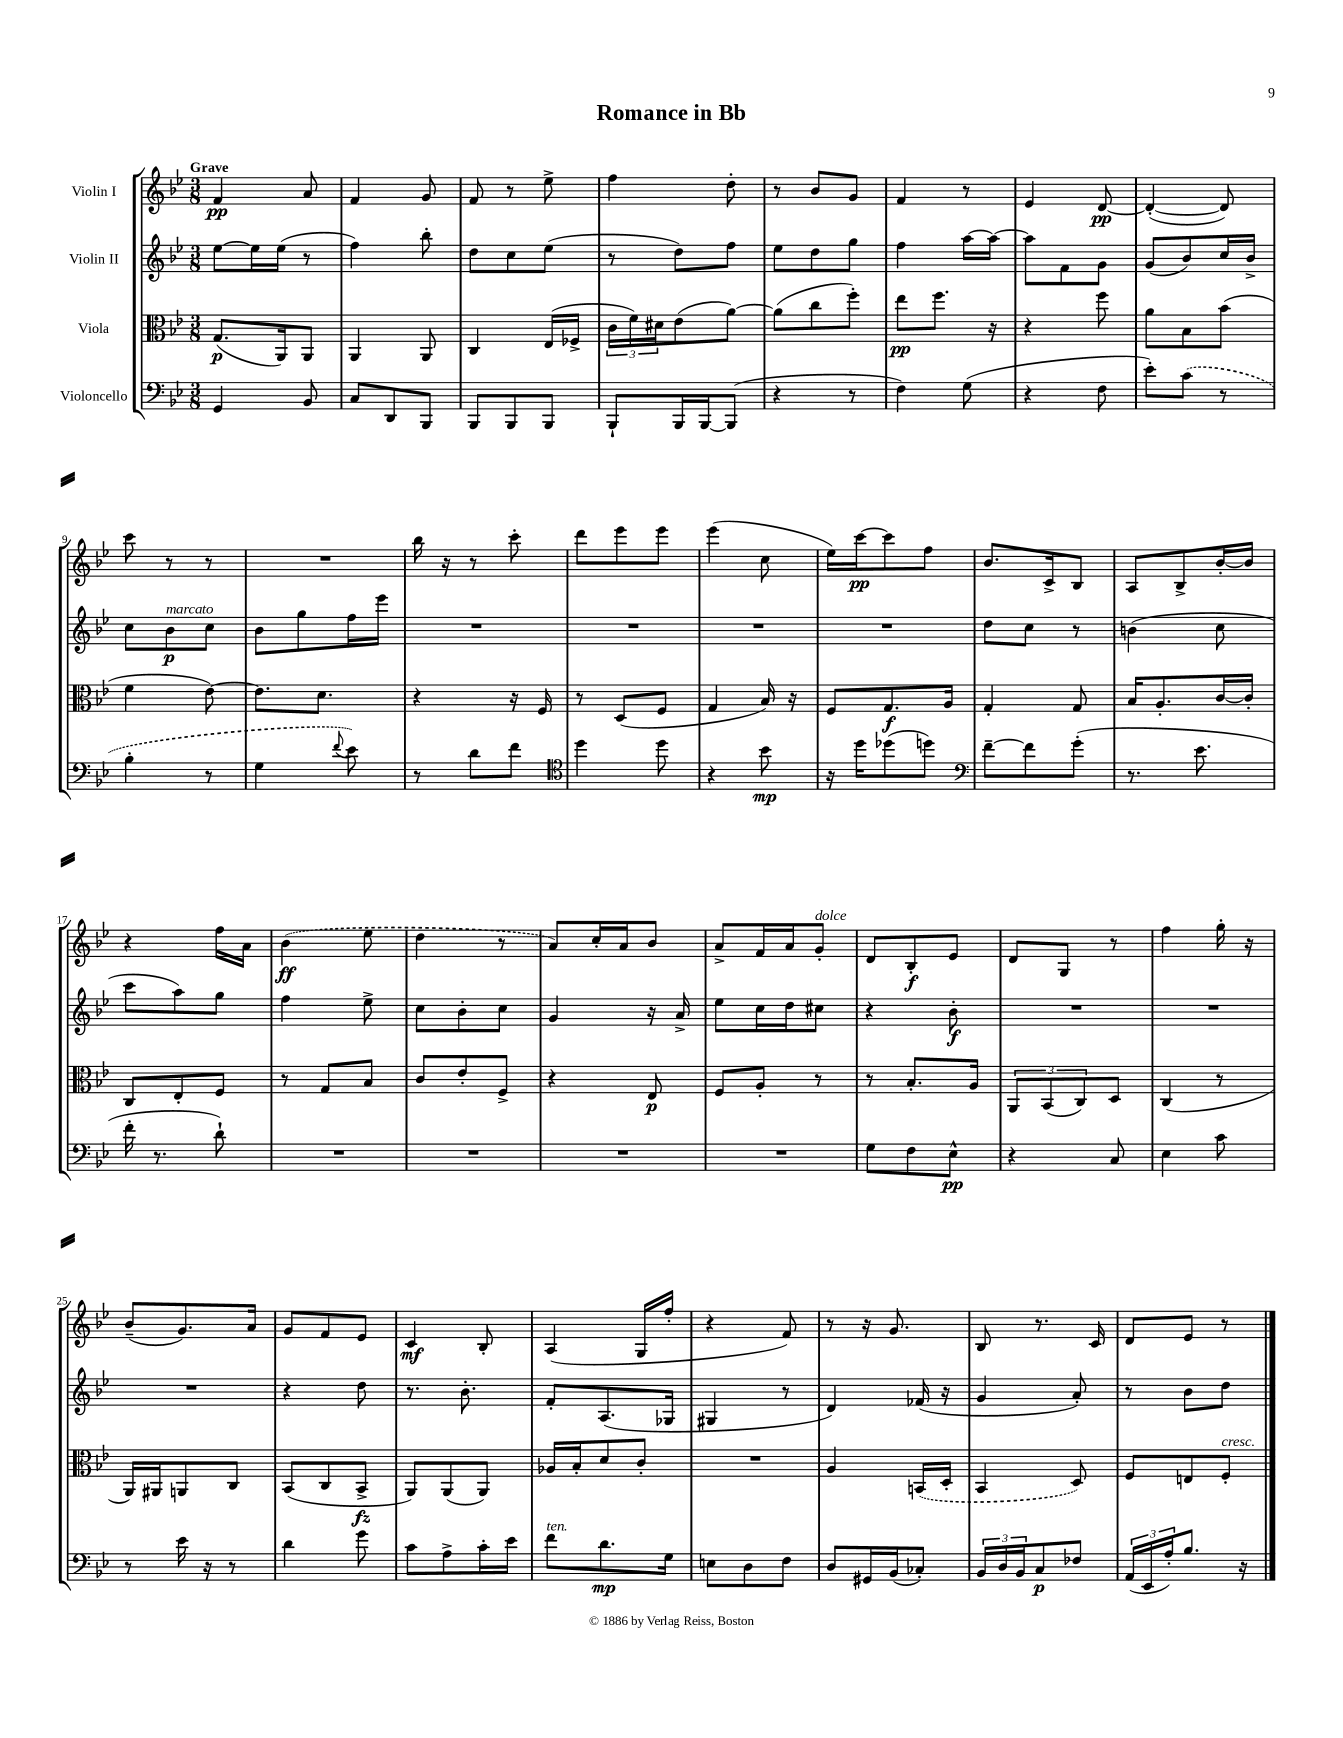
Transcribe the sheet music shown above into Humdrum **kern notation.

**kern	**dynam	**kern	**dynam	**kern	**dynam	**kern	**dynam
*part4	*part4	*part3	*part3	*part2	*part2	*part1	*part1
*staff4	*staff4	*staff3	*staff3	*staff2	*staff2	*staff1	*staff1
*I"Violoncello	*	*I"Viola	*	*I"Violin II	*	*I"Violin I	*
*clefF4	*	*clefC3	*	*clefG2	*	*clefG2	*
*k[b-e-]	*	*k[b-e-]	*	*k[b-e-]	*	*k[b-e-]	*
*M3/8	*	*M3/8	*	*M3/8	*	*M3/8	*
=1	=1	=1	=1	=1	=1	=1	=1
!	!	!	!	!	!	!LO:TX:a:B:t=Grave	!
4GG/	.	(8.G/L	p	[8ee-\L	.	4f/	pp
.	.	.	.	16ee-\L]	.	.	.
.	.	16AA/k)	.	(16ee-\JJ	.	.	.
8BB-/	.	8AA/J	.	8r	.	8a/	.
=2	=2	=2	=2	=2	=2	=2	=2
8C/L	.	4AA/	.	4ff\)	.	4f/	.
8DD/	.	.	.	.	.	.	.
8BBB-/J	.	8AA/	.	8bb-'\	.	8g/	.
=3	=3	=3	=3	=3	=3	=3	=3
8BBB-/L	.	4C/	.	8dd\L	.	8f/	.
8BBB-/	.	.	.	8cc\	.	8r	.
8BBB-/J	.	(16E-/LL	.	(8ee-\J	.	8ee-^\	.
.	.	16F-X^/JJ	.	.	.	.	.
=4	=4	=4	=4	=4	=4	=4	=4
8BBB-`/L	.	24c\LL	.	8r	.	4ff\	.
.	.	24f\)	.	.	.	.	.
.	.	24d#X\J	.	.	.	.	.
16BBB-/L	.	(8e-\	.	8dd\L)	.	.	.
[16BBB-/J	.	.	.	.	.	.	.
(8BBB-/J]	.	[8a\J)	.	8ff\J	.	8dd'\	.
=5	=5	=5	=5	=5	=5	=5	=5
4r	.	(8a\L]	.	8ee-\L	.	8r	.
.	.	8cc\	.	8dd\	.	8b-/L	.
8r	.	8ff'\J)	.	8gg\J	.	8g/J	.
=6	=6	=6	=6	=6	=6	=6	=6
4F\)	.	8ee-\L	pp	4ff\	.	4f/	.
.	.	8.ff\J	.	.	.	.	.
(8G\	.	.	.	[16aa\LL	.	8r	.
.	.	16r	.	16aa\JJ_	.	.	.
=7	=7	=7	=7	=7	=7	=7	=7
4r	.	4r	.	8aa\L]	.	4e-/	.
.	.	.	.	8f\	.	.	.
8F\	.	8ff\	.	8g\J	.	[8d/	pp
=8	=8	=8	=8	=8	=8	=8	=8
8e-'\L)	.	8a\L	.	(8g/L	.	(4d'/_	.
(8c\J	.	8B-\	.	8b-/)	.	.	.
8r	.	(8b-\J	.	16cc/L	.	8d/])	.
.	.	.	.	16b-^/JJ	.	.	.
!!LO:LB:g=z
=9	=9	=9	=9	=9	=9	=9	=9
4B-'\	.	4f\	.	8cc\L	.	8ccc\	.
!	!	!	!	!LO:TX:a:i:t=marcato	!	!	!
.	.	.	.	8b-\	p	8r	.
8r	.	[8e-\)	.	8cc\J	.	8r	.
=10	=10	=10	=10	=10	=10	=10	=10
4G\	.	8.e-\L]	.	8b-\L	.	4.r	.
.	.	.	.	8gg\	.	.	.
.	.	8.d\J	.	.	.	.	.
8qqf/	.	.	.	.	.	.	.
8e-\)	.	.	.	16ff\L	.	.	.
.	.	.	.	16eee-\JJ	.	.	.
=11	=11	=11	=11	=11	=11	=11	=11
8r	.	4r	.	4.r	.	16bb-\	.
.	.	.	.	.	.	16r	.
8d\L	.	.	.	.	.	8r	.
8f\J	.	16r	.	.	.	8ccc'\	.
.	.	16F/	.	.	.	.	.
=12	=12	=12	=12	=12	=12	=12	=12
*clefC4	*	*	*	*	*	*	*
4dd\	.	8r	.	4.r	.	8ddd\L	.
.	.	(8D/L	.	.	.	8eee-\	.
8dd\	.	8F/J	.	.	.	8eee-\J	.
=13	=13	=13	=13	=13	=13	=13	=13
4r	.	4G/	.	4.r	.	(4eee-\	.
8b-\	mp	16B-/)	.	.	.	8cc\	.
.	.	16r	.	.	.	.	.
=14	=14	=14	=14	=14	=14	=14	=14
16r	.	8F/L	.	4.r	.	16ee-\LL)	.
16dd\KL	.	.	.	.	.	[16ccc\J	pp
(8dd-X\	.	8.G/	f	.	.	8ccc\]	.
8ddn\J)	.	.	.	.	.	8ff\J	.
.	.	16A/Jk	.	.	.	.	.
=15	=15	=15	=15	=15	=15	=15	=15
*clefF4	*	*	*	*	*	*	*
[8f~\L	.	4G'/	.	8dd\L	.	8.b-/L	.
8f\]	.	.	.	8cc\J	.	.	.
.	.	.	.	.	.	16c^/k	.
(8g'\J	.	8G/	.	8r	.	8B-/J	.
=16	=16	=16	=16	=16	=16	=16	=16
8.r	.	16B-/KL	.	(4bn\	.	8A/L	.
.	.	8.A'/	.	.	.	.	.
.	.	.	.	.	.	8B-^/	.
8.e-\	.	.	.	.	.	.	.
.	.	[16c/L	.	8cc\	.	[16b-'/L	.
.	.	16c'/JJ]	.	.	.	16b-/JJ]	.
!!LO:LB:g=z
=17	=17	=17	=17	=17	=17	=17	=17
16f'\	.	8C/L	.	8ccc\L	.	4r	.
8.r	.	.	.	.	.	.	.
.	.	8E-'/	.	8aa\)	.	.	.
8d`\)	.	8F/J	.	8gg\J	.	16ff\LL	.
.	.	.	.	.	.	16a\JJ	.
=18	=18	=18	=18	=18	=18	=18	=18
4.r	.	8r	.	4ff\	.	(4b-\	ff
.	.	8G/L	.	.	.	.	.
.	.	8B-/J	.	8ee-^\	.	8ee-\	.
=19	=19	=19	=19	=19	=19	=19	=19
4.r	.	8c/L	.	8cc\L	.	4dd\	.
.	.	8e-'/	.	8b-'\	.	.	.
.	.	8F^/J	.	8cc\J	.	8r	.
=20	=20	=20	=20	=20	=20	=20	=20
4.r	.	4r	.	4g/	.	8a/L)	.
.	.	.	.	.	.	16cc'/L	.
.	.	.	.	.	.	16a/J	.
.	.	8E-/	p	16r	.	8b-/J	.
.	.	.	.	16a^/	.	.	.
=21	=21	=21	=21	=21	=21	=21	=21
4.r	.	8F/L	.	8ee-\L	.	8a^/L	.
.	.	8A'/J	.	16cc\L	.	16f/L	.
.	.	.	.	16dd\J	.	16a/J	.
!	!	!	!	!	!	!LO:TX:a:i:t=dolce	!
.	.	8r	.	8cc#X\J	.	8g'/J	.
=22	=22	=22	=22	=22	=22	=22	=22
8G\L	.	8r	.	4r	.	8d/L	.
8F\	.	8.B-'/L	.	.	.	8B-'/	f
8E-^^\J	pp	.	.	8b-'\	f	8e-/J	.
.	.	16A/Jk	.	.	.	.	.
=23	=23	=23	=23	=23	=23	=23	=23
4r	.	12AA/L	.	4.r	.	8d/L	.
.	.	(12BB-/	.	.	.	.	.
.	.	.	.	.	.	8G/J	.
.	.	12C/)	.	.	.	.	.
8C/	.	8D/J	.	.	.	8r	.
=24	=24	=24	=24	=24	=24	=24	=24
4E-\	.	(4C/	.	4.r	.	4ff\	.
8c\	.	8r	.	.	.	16gg'\	.
.	.	.	.	.	.	16r	.
!!LO:LB:g=z
=25	=25	=25	=25	=25	=25	=25	=25
8r	.	16AA/LL)	.	4.r	.	(8b-~/L	.
.	.	16AA#X/J	.	.	.	.	.
16e-\	.	8AAn/	.	.	.	8.g/)	.
16r	.	.	.	.	.	.	.
8r	.	8C/J	.	.	.	.	.
.	.	.	.	.	.	16a/Jk	.
=26	=26	=26	=26	=26	=26	=26	=26
4d\	.	(8BB-/L	.	4r	.	8g/L	.
.	.	8C/	.	.	.	8f/	.
8g\	.	8BB-^/J	fz	8dd\	.	8e-/J	.
=27	=27	=27	=27	=27	=27	=27	=27
8c\L	.	8AA/L)	.	8.r	.	4c/	mf
8A^\	.	(8AA/	.	.	.	.	.
.	.	.	.	8.b-'\	.	.	.
16c'\L	.	8AA/J)	.	.	.	8B-'/	.
16e-\JJ	.	.	.	.	.	.	.
=28	=28	=28	=28	=28	=28	=28	=28
!LO:TX:a:i:t=ten.	!	!	!	!	!	!	!
8f\L	.	16A-X/LL	.	8f'/L	.	(4A/	.
.	.	16B-'/J	.	.	.	.	.
8.d\	mp	8d/	.	(8.A/	.	.	.
.	.	8c'/J	.	.	.	16G/LL	.
16G\Jk	.	.	.	16G-X/Jk	.	16ff'/JJ	.
=29	=29	=29	=29	=29	=29	=29	=29
8En\L	.	4.r	.	4G#X/	.	4r	.
8D\	.	.	.	.	.	.	.
8F\J	.	.	.	8r	.	8f/)	.
=30	=30	=30	=30	=30	=30	=30	=30
8D/L	.	4A/	.	4d/)	.	8r	.
16GG#X/L	.	.	.	.	.	16r	.
(16BB-/J	.	.	.	.	.	8.g/	.
8C-X'/J)	.	(16BBn/LL	.	(16f-X/	.	.	.
.	.	16D'/JJ	.	16r	.	.	.
=31	=31	=31	=31	=31	=31	=31	=31
24BB-/LL	.	4BB-/	.	4g/	.	8B-/	.
24D/	.	.	.	.	.	.	.
24BB-/J	.	.	.	.	.	.	.
8C/	p	.	.	.	.	8.r	.
8F-X/J	.	8D/)	.	8a'/)	.	.	.
.	.	.	.	.	.	16c/	.
=32	=32	=32	=32	=32	=32	=32	=32
(24AA/LL	.	8F/L	.	8r	.	8d/L	.
24EE-/	.	.	.	.	.	.	.
24A'/J)	.	.	.	.	.	.	.
8.B-/J	.	8En/	.	8b-\L	.	8e-/J	.
!	!	!LO:TX:a:i:t=cresc.	!	!	!	!	!
.	.	8F'/J	.	8dd\J	.	8r	.
16r	.	.	.	.	.	.	.
==	==	==	==	==	==	==	==
*-	*-	*-	*-	*-	*-	*-	*-
